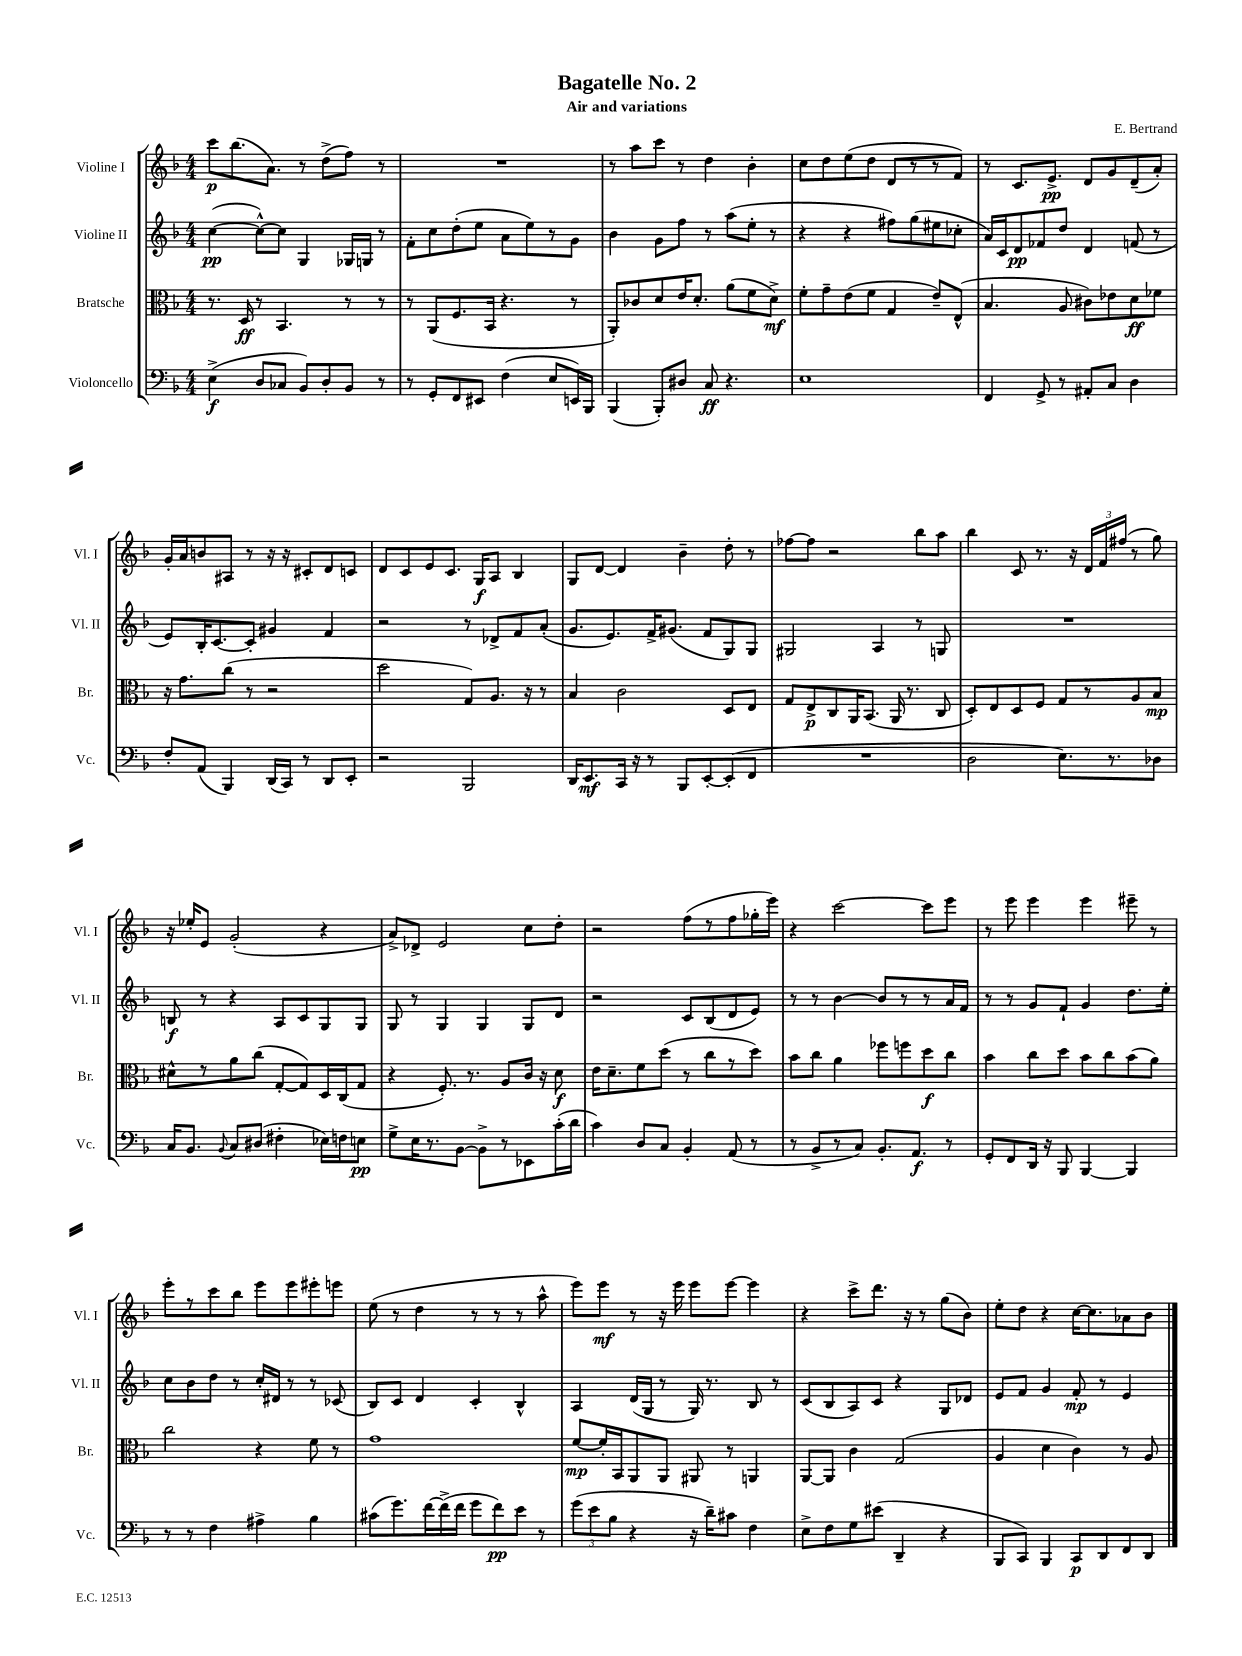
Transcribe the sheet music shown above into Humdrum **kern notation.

**kern	**kern	**kern	**kern
*staff4	*staff3	*staff2	*staff1
*clefF4	*clefC3	*clefG2	*clefG2
*k[b-]	*k[b-]	*k[b-]	*k[b-]
*M4/4	*M4/4	*M4/4	*M4/4
(4E^	8.r	([4cc	8ccc
.	.	.	(8.bb-
.	16D	.	.
8D	8r	8cc^^_)	.
.	.	.	8.a)
8C-	4.BB-	8cc]	.
8BB-)	.	4G	8r
8D'	.	.	(8dd^
8BB-	8r	16G-	8ff)
.	.	16G	.
8r	8r	8r	8r
=	=	=	=
8r	8r	8f'	1r
8GG'	(8AA	8cc	.
8FF	8.F	(8dd'	.
8EE#	.	8ee	.
.	16BB-	.	.
(4F	4.r	8a	.
.	.	8ee)	.
8E	.	8r	.
16EE)	8r	8g	.
16BBB-	.	.	.
=	=	=	=
(4BBB-	8AA')	4b-	8r
.	8c-	.	8aa
8BBB-')	8d	8g	8ccc
8D#	16e	8ff	8r
.	8.d'	.	.
8C	.	8r	4dd
4.r	(8a	(8aa	.
.	8f	8ee'	4b-'
.	8d^)	8r	.
=	=	=	=
1E	8f'	4r	8cc
.	8g~	.	8dd
.	(8e	4r	(8ee
.	8f	.	8dd
.	4G	8ff#)	8d
.	.	(8gg	8r
.	8e~)	8ee#	8r
.	(8E^^	8cc-'	8f)
=	=	=	=
4FF	4.B-	16a)	8r
.	.	16c	.
.	.	8d	8.c
8GG^	.	8f-	.
.	.	.	8.e^
8r	8A	8dd	.
8AA#'	8c#)	4d	8d
8C	8e-	.	8g
4D	8d	(8f	(8d~
.	8f-	8r	8a')
=	=	=	=
8F'	16r	8e)	16g'
.	8.g	.	16a
(8AA	.	16B-'	8b
.	.	[8.c	.
4BBB-)	(8cc	.	8A#
.	8r	8c']	8r
(16DD	2r	4g#	16r
16CC)	.	.	16r
8r	.	.	8c#'
8DD	.	4f	8d
8EE'	.	.	8c
=	=	=	=
2r	2dd	2r	8d
.	.	.	8c
.	.	.	8e
.	.	.	8.c
2BBB-	8G)	8r	.
.	.	.	16G
.	8.A	8d-^	8A
.	.	8f	4B-
.	16r	.	.
.	8r	(8a'	.
=	=	=	=
16DD	4B-	8.g	8G
8.EE	.	.	.
.	.	.	[8d
.	.	8.e)	.
16CC	2c	.	4d]
16r	.	.	.
8r	.	16f^	.
.	.	(8.g#	.
8BBB-	.	.	4b-~
[8EE'	.	8f	.
(8EE']	8D	8G)	8dd'
8FF	8E	8G	8r
=	=	=	=
1r	8G	2G#	[8ff-
.	8E^	.	8ff-]
.	8C	.	2r
.	16AA	.	.
.	(8.BB-	.	.
.	.	4A	.
.	16AA	.	.
.	8.r	.	.
.	.	8r	8bb-
.	8C	8G	8aa
=	=	=	=
2D	8D')	1r	4bb-
.	8E	.	.
.	8D	.	8c
.	8F	.	8.r
8.E)	8G	.	.
.	.	.	16r
.	8r	.	24d
.	.	.	24f
8.r	.	.	.
.	.	.	(24ff#
.	8A	.	8r
8D-	8B-	.	8gg)
=	=	=	=
16C	8d#^^	8B	16r
8.BB-	.	.	16ee-'
.	8r	8r	8e
8qqBB-	.	.	.
8C	8a	4r	(2g'
(8D#	(8cc	.	.
4F#'	[8G'	8A	.
.	8G])	8c	.
16E-)	16D	8G	4r
16F	(16C	.	.
8E	8G	8G	.
=	=	=	=
8G^	4r	8G	8a^)
16E	.	8r	8d-^
8.r	.	.	.
.	8.F')	4G	2e
[8BB-	.	.	.
.	8.r	.	.
8BB-^]	.	4G	.
8r	8A	.	.
8EE-	16c	8G	8cc
.	16r	.	.
(16c'	8d	8d	8dd'
16d	.	.	.
=	=	=	=
4c)	16e	2r	2r
.	8.d~	.	.
8D	8f	.	.
8C	(8dd	.	.
4BB-'	8r	8c	(8ff
.	8cc	(8B-	8r
(8AA	8r	8d	8ff
8r	8dd)	8e)	16gg-'
.	.	.	16eee)
=	=	=	=
8r	8b-	8r	4r
8BB-^	8cc	8r	.
8r	4a	[4b-	[2ccc
8C)	.	.	.
8.BB-'	8ff-	8b-]	.
.	8ff	8r	.
8.AA	.	.	.
.	8dd	8r	8ccc]
8r	8cc	16a	8eee
.	.	16f	.
=	=	=	=
8GG'	4b-	8r	8r
8FF	.	8r	8eee
16DD	8cc	8g	4eee
16r	.	.	.
8BBB-	8dd	8f`	.
[4BBB-	8b-	4g	4eee
.	8cc	.	.
4BBB-]	(8b-	8.dd	8eee#~
.	8a)	.	8r
.	.	16ee'	.
=	=	=	=
8r	2cc	8cc	8eee'
8r	.	8b-	8r
4F	.	8dd	8ccc
.	.	8r	8bb-
4A#^	4r	16cc'	8eee
.	.	16d#	.
.	.	8r	8eee
4B-	8f	8r	8eee#'
.	8r	(8c-	8eee
=	=	=	=
(8c#	1g	8B-)	(8ee
8.g)	.	8c	8r
.	.	4d	4dd
[16f	.	.	.
(16f^]	.	.	.
16f	.	.	.
8g	.	4c'	8r
8f)	.	.	8r
8e	.	4B-^^	8r
8r	.	.	8aa^^
=	=	=	=
(12g	[8f	4A	8eee)
12e	.	.	.
.	16f']	.	8eee
12B-	.	.	.
.	16BB-	.	.
4r	8AA	(16d	8r
.	.	16G	.
.	8AA	8r	16r
.	.	.	16eee
16r	8AA#	16G)	8eee
16d~)	.	8.r	.
8c#	8r	.	[8eee
4F	4AA	8B-	4eee]
.	.	8r	.
=	=	=	=
8E^	[8AA	(8c	4r
8F	8AA]	8B-	.
8G	4c	8A)	8ccc^
(8e#	.	8c	8.ddd
4DD~	(2G	4r	.
.	.	.	16r
.	.	.	8r
4r	.	8G	(8gg
.	.	8d-	8b-)
=	=	=	=
8BBB-	4A	8e	8ee'
8CC)	.	8f	8dd
4BBB-	4d	4g	4r
8CC	4c)	8f'	[16cc
.	.	.	8.cc]
8DD	.	8r	.
8FF	8r	4e	8a-
8DD	8A	.	8b-
==	==	==	==
*-	*-	*-	*-
